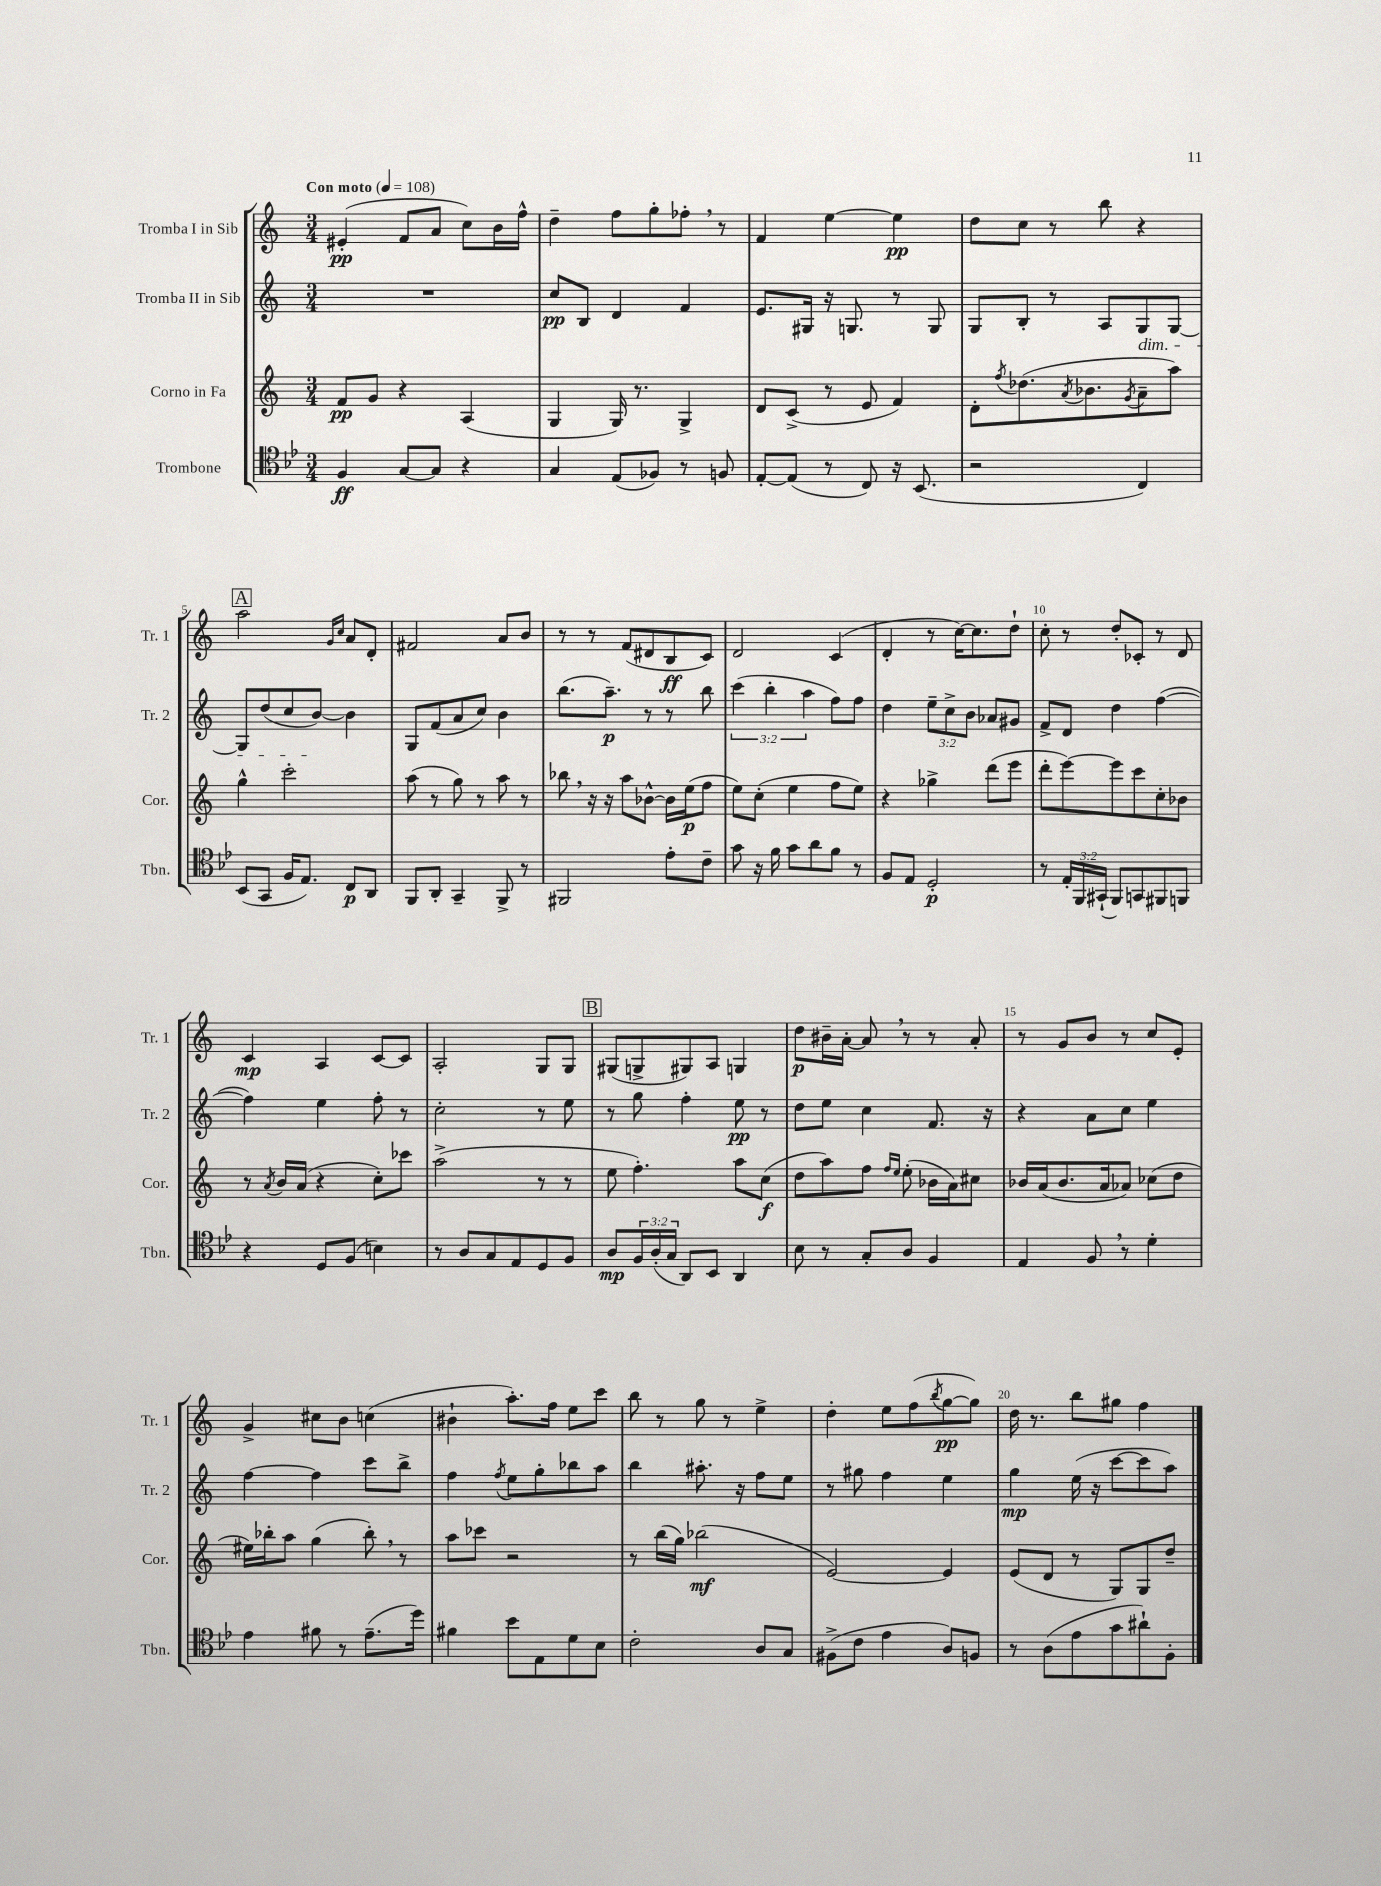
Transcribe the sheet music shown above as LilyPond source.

<<
\new StaffGroup <<
\new Staff = "s0" \with { instrumentName = "Tromba I in Sib" shortInstrumentName = "Tr. 1" } {
    \clef treble \key c \major \numericTimeSignature \time 3/4 \tempo "Con moto" 4 = 108
    eis'4-.\pp( f'8 a'8 c''8) b'16 f''16-^ |
    d''4-- f''8 g''8-. fes''8-. \breathe r8 |
    f'4 e''4~ e''4\pp |
    d''8 c''8 r8 b''8 r4 |
    \mark \markup { \box "A" } a''2 \grace { g'16 c''16 } a'8 d'8-. |
    fis'2 a'8 b'8 |
    r8 r8 f'8( dis'8 b8\ff c'8) |
    d'2 c'4( |
    d'4-. r8 c''16~) c''8. d''8-! |
    c''8-. r8 d''8-. ces'8-. r8 d'8 |
    c'4\mp a4 c'8~ c'8 |
    a2-. g8 g8 |
    \mark \markup { \box "B" } gis8( g8-> gis8) a8 g4 |
    d''8\p bis'16-- a'16~-. a'8 \breathe r8 r8 a'8-. |
    r8 g'8 b'8 r8 c''8 e'8-. |
    g'4-> cis''8 b'8 c''4( |
    bis'4-! a''8.-.) f''16 e''8 c'''8 |
    b''8 r8 g''8 r8 e''4-> |
    d''4-. e''8 f''8( \acciaccatura { b''8 } g''8~\pp g''8) |
    d''16 r8. b''8 gis''8 f''4 \bar "|." |
}
\new Staff = "s1" \with { instrumentName = "Tromba II in Sib" shortInstrumentName = "Tr. 2" } {
    \clef treble \key c \major \numericTimeSignature \time 3/4 \override Staff.TupletNumber.text = #tuplet-number::calc-fraction-text
    R2. |
    c''8\pp b8 d'4 f'4 |
    e'8. gis16 r16 g8. r8 g8 |
    g8 b8-. r8 a8 g8\dim g8~ |
    \mark \markup { \box "A" } g8 d''8( c''8 b'8~\!) b'4 |
    g8 f'8( a'8 c''8) b'4 |
    b''8.( a''8.--\p) r8 r8 b''8 |
    \tuplet 3/2 { c'''4( b''4-. a''4 } f''8) f''8 |
    d''4 \tuplet 3/2 { e''8-- c''8-> b'8 } aes'8 gis'8 |
    f'8-> d'8 d''4 f''4~( |
    f''4) e''4 f''8-. r8 |
    c''2-. r8 e''8 |
    \mark \markup { \box "B" } r8 g''8 f''4-. e''8\pp r8 |
    d''8 e''8 c''4 f'8. r16 |
    r4 a'8 c''8 e''4 |
    f''4~ f''4 c'''8 b''8-> |
    f''4 \acciaccatura { f''8 } e''8 g''8-. bes''8 a''8 |
    b''4 ais''8.-. r16 f''8 e''8 |
    r8 gis''8 f''4 e''4 |
    g''4\mp e''16( r16 c'''8~ c'''8 a''8) \bar "|." |
}
\new Staff = "s2" \with { instrumentName = "Corno in Fa" shortInstrumentName = "Cor." } {
    \clef treble \key c \major \numericTimeSignature \time 3/4
    f'8\pp g'8 r4 a4( |
    g4 g16) r8. g4-> |
    d'8 c'8->( r8 e'8 f'4) |
    d'8-. \acciaccatura { f''8 } des''8.( \acciaccatura { a'8 } bes'8. \acciaccatura { g'8 } a'8-- a''8) |
    \mark \markup { \box "A" } g''4-^ c'''2-. |
    a''8( r8 g''8) r8 a''8 r8 |
    bes''8 \breathe r16 r16 a''8 bes'8~-^ bes'16 e''16\p( f''8 |
    e''8) c''8-.( e''4 f''8 e''8) |
    r4 ges''4-> d'''8( e'''8 |
    d'''8-. e'''8~) e'''8 c'''8 c''8-. bes'8 |
    r8 \acciaccatura { a'8 } b'16 a'16( r4 c''8-.) ces'''8 |
    a''2->( r8 r8 |
    \mark \markup { \box "B" } e''8 f''4.-.) a''8 c''8\f( |
    d''8 a''8) f''8 \grace { f''16 e''16 } e''8-.( bes'16 a'16) cis''8 |
    bes'16 a'16( bes'8. a'16 aes'8) ces''8( d''8 |
    eis''16) bes''16-. a''8 g''4( bes''8-.) \breathe r8 |
    a''8 ces'''8 r2 |
    r8 b''16( g''16) bes''2\mf( |
    e'2~) e'4 |
    e'8( d'8 r8 g8) g8 d''8-- \bar "|." |
}
\new Staff = "s3" \with { instrumentName = "Trombone" shortInstrumentName = "Tbn." } {
    \clef tenor \key bes \major \numericTimeSignature \time 3/4 \override Staff.TupletNumber.text = #tuplet-number::calc-fraction-text
    f4\ff g8~ g8 r4 |
    g4 ees8( fes8) r8 f8 |
    ees8~-. ees8( r8 c8) r16 bes,8.( |
    r2 c4) |
    \mark \markup { \box "A" } bes,8( g,8 f16 ees8.) c8\p a,8 |
    f,8 a,8-. g,4-- f,8-> r8 |
    fis,2 ees'8-. c'8-- |
    g'8 r16 f'16 g'8 a'8 f'8 r8 |
    f8 ees8 d2-.\p |
    r8 \tuplet 3/2 { ees16-. f,16 gis,16-!( } f,8) g,8 fis,8 f,8 |
    r4 d8 f8( b4) |
    r8 a8 g8 ees8 d8 f8 |
    \mark \markup { \box "B" } a8\mp \tuplet 3/2 { f16 a16-.( g16 } a,8) bes,8 a,4 |
    bes8 r8 g8-. a8 f4 |
    ees4 f8 \breathe r8 d'4-. |
    ees'4 fis'8 r8 ees'8.--( d''16) |
    fis'4 bes'8 ees8 d'8 bes8 |
    c'2-. a8 g8 |
    fis8->( c'8 ees'4 a8) f8 |
    r8 a8( ees'8 g'8 ais'8-!) f8-. \bar "|." |
}
>>
>>
\layout { \context { \Score \override BarNumber.break-visibility = ##(#f #t #t) barNumberVisibility = #(every-nth-bar-number-visible 5) } }
